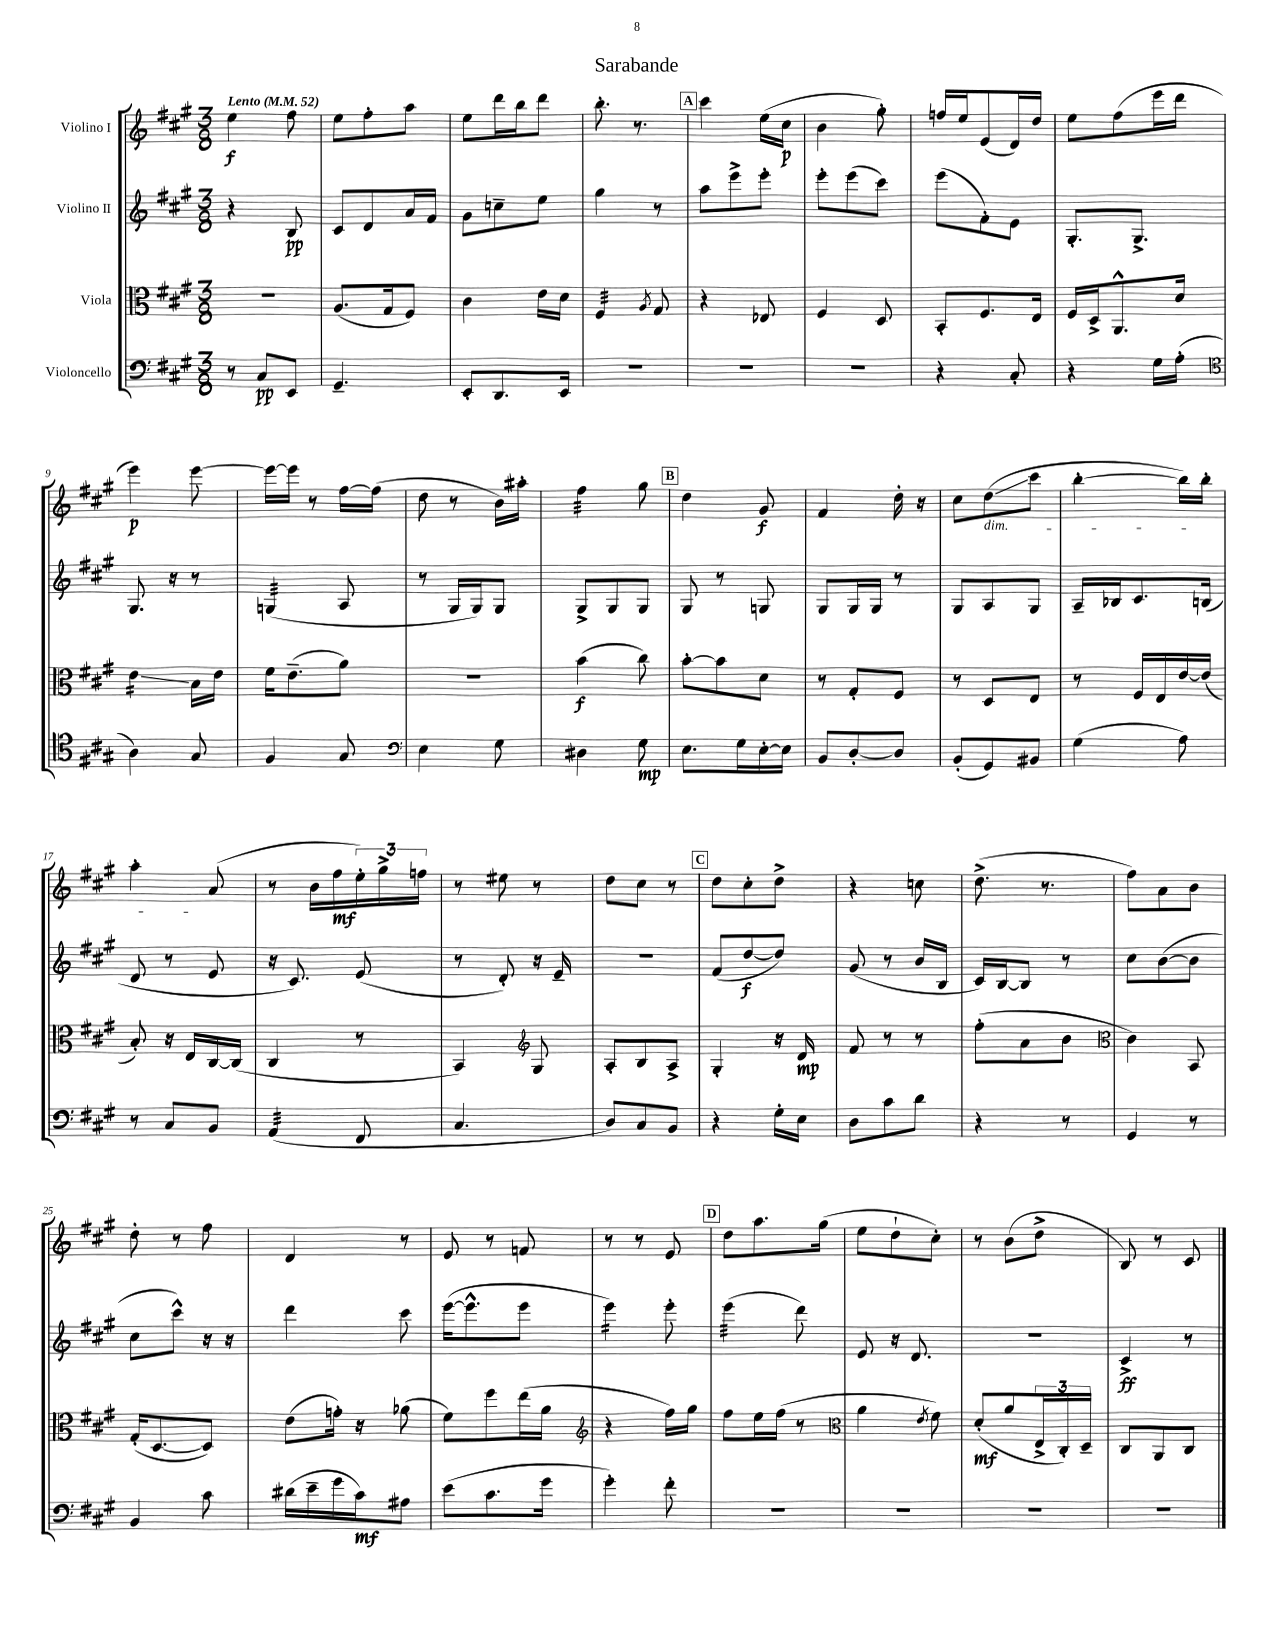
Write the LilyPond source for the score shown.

\header { title = "Sarabande" }
<<
\new StaffGroup <<
\new Staff = "s0" \with { instrumentName = "Violino I" } {
    \clef treble \key a \major \numericTimeSignature \time 3/8 \tempo "Lento" 4 = 52
    e''4\f fis''8 |
    e''8 fis''8-. a''8 |
    e''8 d'''16 b''16 d'''8 |
    b''8.-. r8. |
    \mark \markup { \box "A" } cis'''4 e''16( cis''16\p |
    b'4 gis''8-.) |
    f''16 e''16 e'8( d'16) d''16 |
    e''8 fis''8( e'''16 d'''16 |
    e'''4\p) e'''8~ |
    e'''16~ e'''16 r8 fis''16~ fis''16( |
    d''8 r8 b'16) ais''16-. |
    fis''4:32 gis''8 |
    \mark \markup { \box "B" } d''4 gis'8\f |
    fis'4 d''16-. r16 |
    cis''8 d''8\glissando\dim( cis'''8 |
    b''4~-. b''16) b''16-. |
    a''4-.\! a'8( |
    r8 b'16 fis''16\mf \tuplet 3/2 { e''16-.) gis''16-> f''16 } |
    r8 eis''8 r8 |
    d''8 cis''8 r8 |
    \mark \markup { \box "C" } d''8 cis''8-. d''8-> |
    r4 c''8 |
    d''8.->( r8. |
    fis''8) a'8 b'8 |
    d''8-. r8 fis''8 |
    d'4 r8 |
    e'8 r8 f'8 |
    r8 r8 e'8 |
    \mark \markup { \box "D" } d''8 a''8. gis''16( |
    e''8 d''8-! cis''8-.) |
    r8 b'8( d''8-> |
    b8) r8 cis'8 \bar "|." |
}
\new Staff = "s1" \with { instrumentName = "Violino II" } {
    \clef treble \key a \major \numericTimeSignature \time 3/8
    r4 b8\pp |
    cis'8 d'8 a'16 fis'16 |
    gis'8 c''8-- e''8 |
    gis''4 r8 |
    \mark \markup { \box "A" } a''8 e'''8-> e'''8-. |
    e'''8-. e'''8( cis'''8) |
    e'''8( fis'8-.) e'8 |
    gis8.-. gis8.-> |
    gis8. r16 r8 |
    g4:32( a8 |
    r8 gis16 gis16) gis8 |
    gis8-> gis8 gis8 |
    \mark \markup { \box "B" } gis8 r8 g8 |
    gis8 gis16 gis16 r8 |
    gis8 a8 gis8 |
    a16-- bes16 cis'8. b16( |
    d'8 r8 e'8 |
    r16 cis'8.) e'8( |
    r8 d'8-.) r16 e'16-- |
    R4. |
    \mark \markup { \box "C" } fis'8( d''8~\f d''8) |
    gis'8( r8 b'16 b16 |
    cis'16) b16~ b8 r8 |
    cis''8 b'8~( b'8 |
    cis''8 cis'''8-^) r16 r16 |
    d'''4 cis'''8 |
    e'''16~( e'''8.-^ e'''8 |
    e'''4:16) e'''8-. |
    \mark \markup { \box "D" } e'''4:32( d'''8) |
    e'8 r16 d'8. |
    R4. |
    cis'4->\ff r8 \bar "|." |
}
\new Staff = "s2" \with { instrumentName = "Viola" } {
    \clef alto \key a \major \numericTimeSignature \time 3/8
    r4. |
    a8.( gis16 fis8) |
    cis'4 e'16 d'16 |
    fis4:32 \acciaccatura { a8 } gis8 |
    \mark \markup { \box "A" } r4 ees8 |
    fis4 d8 |
    b,8-. fis8. e16 |
    fis16 d16-> a,8.-^ d'16 |
    e'4:16\glissando b16 e'16 |
    fis'16 e'8.--( a'8) |
    R4. |
    b'4\f( cis''8) |
    \mark \markup { \box "B" } b'8~-. b'8 d'8 |
    r8 gis8-. fis8 |
    r8 d8 e8 |
    r8 fis16 e16 e'16~ e'16( |
    b8-.) r16 e16 cis16~ cis16( |
    cis4 r8 |
    b,4) \clef treble gis8 |
    a8-. b8 a8-> |
    \mark \markup { \box "C" } gis4-. r16 d'16\mp |
    fis'8 r8 r8 |
    fis''8-.( a'8 b'8 |
    \clef alto cis'4) b,8 |
    gis16-.( d8.~ d8) |
    e'8( g'16-.) r16 aes'8( |
    fis'8) fis''8 e''16( a'16 |
    \clef treble r4 fis''16) gis''16 |
    \mark \markup { \box "D" } fis''8 e''16 fis''16( r8 |
    \clef alto a'4 \acciaccatura { e'8 } fis'8) |
    d'8-.\mf( a'8 \tuplet 3/2 { e16-> cis16-.) d16-- } |
    cis8 a,8 cis8 \bar "|." |
}
\new Staff = "s3" \with { instrumentName = "Violoncello" } {
    \clef bass \key a \major \numericTimeSignature \time 3/8
    r8 cis8\pp e,8 |
    gis,4.-- |
    e,8-. d,8. e,16 |
    R4. |
    \mark \markup { \box "A" } R4. |
    R4. |
    r4 cis8-. |
    r4 gis16 a16-.( |
    \clef tenor a4) gis8 |
    fis4 gis8 |
    \clef bass e4 gis8 |
    dis4 gis8\mp |
    \mark \markup { \box "B" } e8. gis16 e16~-. e16 |
    b,8 d8~-. d8 |
    b,8-.( gis,8) bis,8 |
    gis4( a8) |
    r8 cis8 b,8 |
    a,4:32( fis,8 |
    cis4. |
    d8) cis8 b,8 |
    \mark \markup { \box "C" } r4 gis16-. e16 |
    d8 cis'8 d'8 |
    r4 r8 |
    gis,4 r8 |
    b,4 cis'8 |
    dis'16( e'16-- gis'16 cis'16\mf) ais8 |
    e'8( cis'8. gis'16 |
    gis'4-.) fis'8-. |
    \mark \markup { \box "D" } R4. |
    R4. |
    R4. |
    R4. \bar "|." |
}
>>
>>
